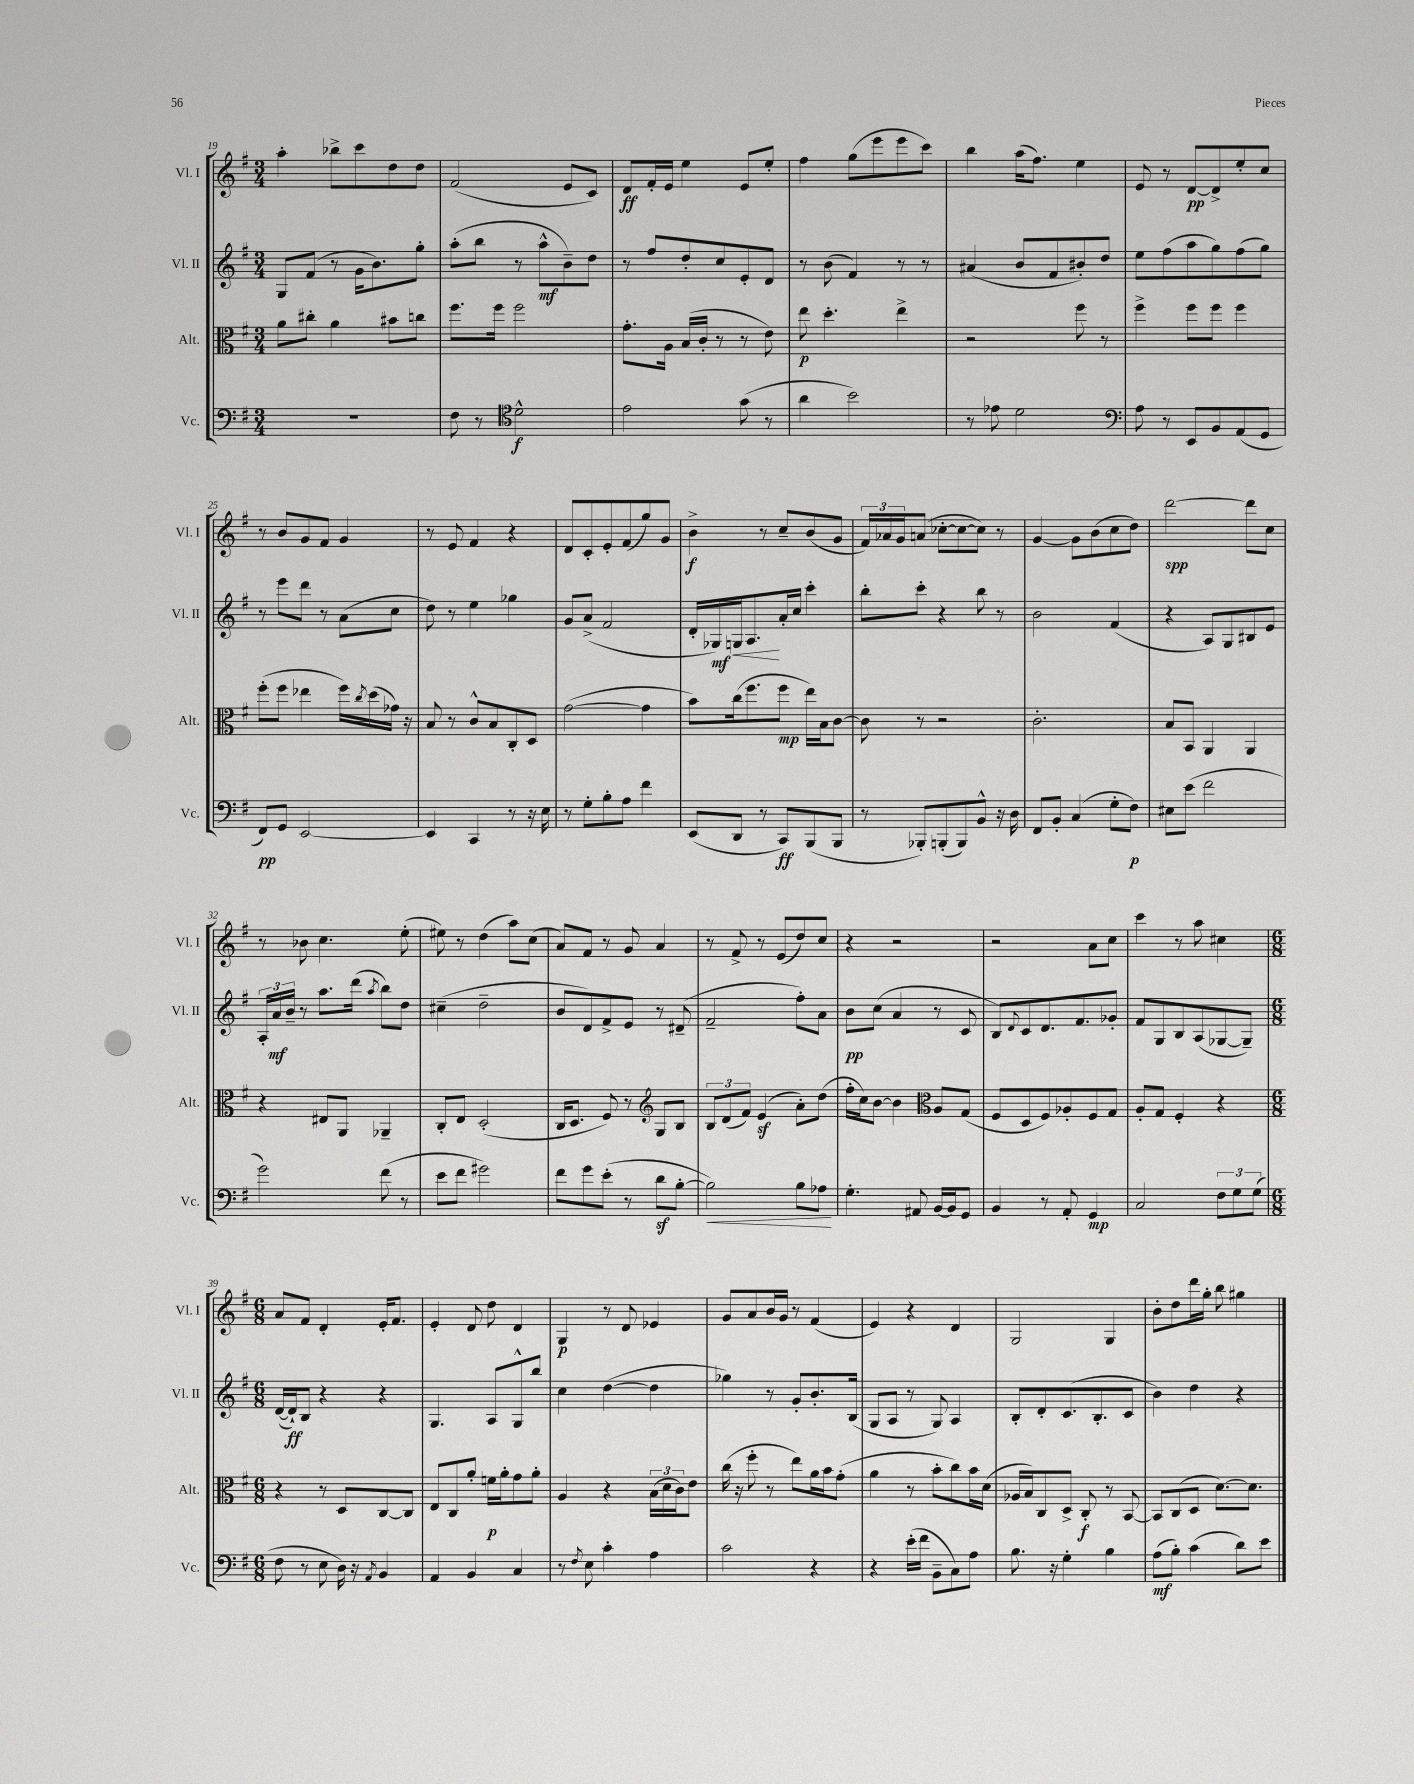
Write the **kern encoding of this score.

**kern	**kern	**kern	**kern
*staff4	*staff3	*staff2	*staff1
*clefF4	*clefC3	*clefG2	*clefG2
*k[f#]	*k[f#]	*k[f#]	*k[f#]
*M3/4	*M3/4	*M3/4	*M3/4
2.r	8a	8G	4aa'
.	8cc#'	(8f#	.
.	4a	8r	8bb-^
.	.	16g	8ccc
.	.	8.b)	.
.	8b#	.	8dd
.	8cc	8gg'	8dd
=	=	=	=
8F#	8.ff#	(8aa'	(2f#
8r	.	8bb	.
.	16ff#	.	.
*clefC4	*	*	*
2d^^	2ff#	8r	.
.	.	8aa^^	.
.	.	8b~)	8e
.	.	8dd	8c)
=	=	=	=
2e	8.g'	8r	8d
.	.	8ff#	16f#'
.	16A	.	16e
.	(16B	8dd'	4ee
.	16c'	.	.
.	8r	8cc	.
(8g	8r	8e'	8e
8r	8e)	8d	8ee'
=	=	=	=
4a	8ee	8r	4ff#
.	4.dd'	(8b	.
2b)	.	4f#)	(8gg
.	.	.	8eee
.	4ee^	8r	8eee
.	.	8r	8ccc)
=	=	=	=
8r	2r	(4a#	4bb
8e-	.	.	.
2d	.	8b	(16aa
.	.	.	8.ff#)
.	.	8f#	.
.	8ff#	8b#')	4ee
.	8r	8dd	.
=	=	=	=
*clefF4	*	*	*
8A	4ff#^	8ee	8e
8r	.	(8ff#	8r
8EE	8ff#	8aa	[8d
8BB	8ff#	8gg)	8d^]
(8AA	4ff#	(8ff#	8ee'
8GG	.	8gg)	8cc
=	=	=	=
8FF#)	(8ff#'	8r	8r
8GG	8ff#	8eee	8b
[2EE	4ee-	8ddd	8g
.	.	8r	8f#
.	16ff#)	(8a	4g
.	8qcc	.	.
.	(16dd	.	.
.	16g-)	8cc	.
.	16r	.	.
=	=	=	=
4EE]	8B	8dd)	8r
.	8r	8r	8e
4CC	8c^^	4ee	4f#
.	8B	.	.
8r	8C'	4gg-	4r
16r	8D	.	.
16E	.	.	.
=	=	=	=
8r	([2g	8g	8d
8G'	.	(8a^	8c'
8B'	.	2f#	8e'
8A	.	.	(8f#
4f#	4g]	.	8gg)
.	.	.	8g
=	=	=	=
(8EE	8b)	16d'	4b^
.	.	16G-)	.
8DD	(16cc	16G	.
.	8.ff#	8.A	.
8r	.	.	8r
8CC)	8ff#	16a'	8cc~
.	.	16cc	.
(8BBB	16ee)	4ccc'	(8b
.	16B	.	.
8BBB	[8c	.	8g
=	=	=	=
8r	8c]	8bb'	24f#)
.	.	.	24a-
.	.	.	24g
8BBB-')	8r	8ccc'	(8a
(8BBB'	2r	4r	[8cc-'
8BBB)	.	.	8cc-_
8BB^^	.	8bb	8cc-])
16r	.	8r	8r
16D	.	.	.
=	=	=	=
8FF#	2.c'	2b	[4g
8BB'	.	.	.
(4C	.	.	8g]
.	.	.	(8b
8G'	.	(4f#	8cc
8F#)	.	.	8dd)
=	=	=	=
8E#	8B	4r	[2ddd
(8e	8BB	.	.
2f#	4AA	8A)	.
.	.	8G	.
.	4AA	8B#	8ddd]
.	.	8e	8cc
=	=	=	=
2g)	4r	24A'	8r
.	.	24a	.
.	.	24b~	.
.	.	8r	8b-
.	8E#	8.aa	4.cc
.	8AA	.	.
.	.	(16ddd	.
.	.	8qaa	.
(8f#	4AA-~	8bb)	.
8r	.	8dd	(8ee'
=	=	=	=
8e	8C'	(4cc#~	8ee#)
8f#	8E	.	8r
2g#)	(2D'	2dd~	(4dd
.	.	.	8aa)
.	.	.	(8cc
=	=	=	=
8f#	16C	8b	8a)
.	8.D	.	.
8g	.	8d)	8f#
(8e'	8F#)	8f#^	8r
8r	8r	8e	8g
8d	8G	8r	4a
[8B'	8B	(8d#~	.
=	=	=	=
*	*clefG2	*	*
2B])	12B	2f#~	8r
.	(12d	.	.
.	.	.	8f#^
.	12f#)	.	.
.	(4e	.	8r
.	.	.	(8e
8B	8a')	8ff#')	8dd)
8A-	(8dd	8a	8cc
=	=	=	=
4.G'	16ff#'	8b	4r
.	16cc)	.	.
.	[8b	(8cc	.
.	4b]	4a	2r
8AA#	.	.	.
[16BB	8A	8r	.
16BB]	.	.	.
8GG	(8G	8c	.
=	=	=	=
*	*clefC3	*	*
4BB	8F#	8B)	2r
.	.	8qqd	.
.	8D	8c	.
8r	8F#)	8.d	.
8AA'	8A-'	.	.
.	.	8.f#	.
4GG	8F#	.	8a
.	8G	8g-'	8cc
=	=	=	=
2C	8A'	8f#	4ccc
.	8G	8G	.
.	4F#'	8B	8r
.	.	(8A	8aa
12F#	4r	[8G-	4cc#
12G	.	.	.
.	.	8G-~])	.
(12G	.	.	.
=	=	=	=
*M6/8	*M6/8	*M6/8	*M6/8
8F#	4r	([16d	8a
.	.	16d`])	.
8r	.	8B	8f#
8E	8r	4r	4d'
16D)	8D	.	.
16r	.	.	.
8qAA	.	.	.
4BB	[8C	4r	16e'
.	.	.	8.f#
.	8C]	.	.
=	=	=	=
4AA	8E	4.G	4e'
.	8C	.	.
4BB	8a'	.	8d
.	16f	8A	8dd
.	16a'	.	.
4C	8g	8G^^	4d
.	8a'	8bb	.
=	=	=	=
8r	4A	4cc	4G
8qF#	.	.	.
8E	.	.	.
4c'	4r	([4dd	8r
.	.	.	8d
4A	(24B	4dd]	4e-
.	24d	.	.
.	24c)	.	.
.	8e	.	.
=	=	=	=
2c	(16cc	4gg-)	8g
.	16r	.	.
.	8ff#'	.	8a
.	8r	8r	16b
.	.	.	16g
.	8ee)	8g'	8r
4r	16a	8.b'	(4f#
.	16b	.	.
.	(8g'	.	.
.	.	(16B	.
=	=	=	=
4r	4a	8G	4e)
.	.	8A	.
(16e'	8r	8r	4r
16f#	.	.	.
8BB~	8b'	8G)	.
8C)	8cc)	4A	4d
8A	16b	.	.
.	(16d	.	.
=	=	=	=
8.B	16A-	8B'	2G
.	16B)	.	.
.	8C	8d'	.
16r	.	.	.
4G'	8D^	(8.c	.
.	8C'	.	.
.	.	8.B'	.
4B	8r	.	4G
.	[8BB	8c	.
=	=	=	=
(8A	8BB]	4b)	8b'
8B')	(8C	.	8dd
(4c	8D	4dd	16ddd
.	.	.	16gg'
.	[8.d)	.	8bb
8d)	.	4r	4gg#
.	8.d]	.	.
8e	.	.	.
==	==	==	==
*-	*-	*-	*-
